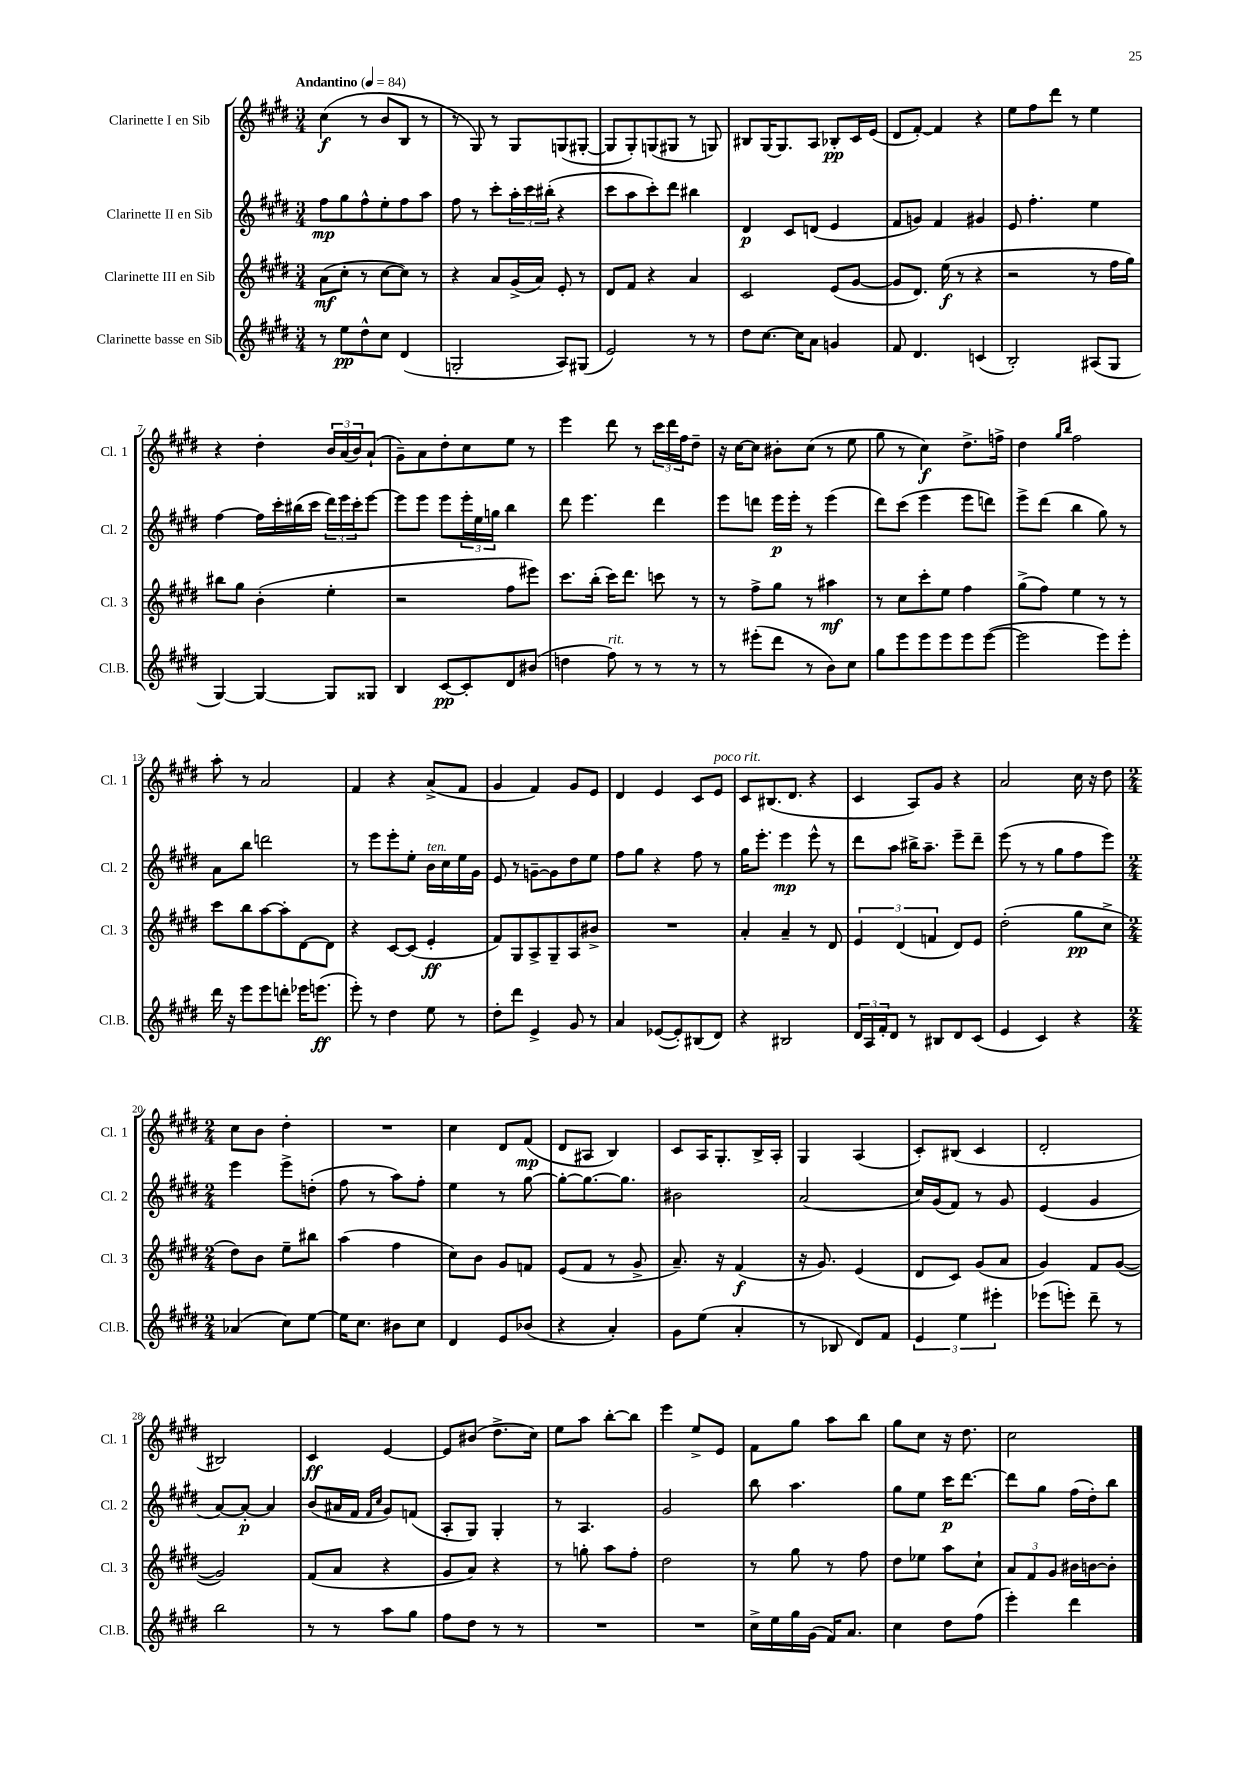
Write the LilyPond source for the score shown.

<<
\new StaffGroup <<
\new Staff = "s0" \with { instrumentName = "Clarinette I en Sib" shortInstrumentName = "Cl. 1" } {
    \clef treble \key e \major \numericTimeSignature \time 3/4 \tempo "Andantino" 4 = 84
    cis''4\f( r8 b'8 b8 r8 |
    r8 gis8) r8 gis8 g8( gis8~-. |
    gis8 gis8-.) g8( gis8 r8 g8) |
    bis8 gis16~ gis8. a8 bes8-.\pp cis'16 e'16( |
    dis'8 fis'8~-.) fis'4 r4 |
    e''8 fis''8 dis'''8 r8 e''4 |
    r4 dis''4-. \tuplet 3/2 { b'16 a'16( b'16) } a'8-!( |
    gis'8--) a'8 dis''8-. cis''8 e''8 r8 |
    e'''4 dis'''8 r8 \tuplet 3/2 { cis'''16 dis'''16 fis''16 } dis''8-- |
    r16 cis''16~ cis''8 bis'8-. cis''8( r8 e''8 |
    gis''8 r8 cis''4\f) dis''8.-> f''16-> |
    dis''4 \grace { gis''16 b''16 } fis''2 |
    a''8-. r8 a'2 |
    fis'4 r4 a'8->( fis'8 |
    gis'4 fis'4) gis'8 e'8 |
    dis'4 e'4 cis'8 e'8^\markup { \italic "poco rit." } |
    cis'8 bis8.( dis'8. r4 |
    cis'4 a8) gis'8 r4 |
    a'2 cis''16 r16 dis''8 |
    \numericTimeSignature \time 2/4 cis''8 b'8 dis''4-. |
    R2 |
    cis''4 dis'8 fis'8\mp( |
    dis'8 ais8 b4) |
    cis'8 a16 gis8.-. b16-> a16-. |
    gis4 a4( |
    cis'8-.) bis8( cis'4 |
    dis'2-. |
    bis2) |
    cis'4\ff e'4~ |
    e'8 bis'8( dis''8.-> cis''16) |
    e''8 a''8 b''8~-. b''8 |
    e'''4 e''8-> e'8 |
    fis'8 gis''8 a''8 b''8 |
    gis''8 cis''8 r16 dis''8. |
    cis''2 \bar "|." |
}
\new Staff = "s1" \with { instrumentName = "Clarinette II en Sib" shortInstrumentName = "Cl. 2" } {
    \clef treble \key e \major \numericTimeSignature \time 3/4
    fis''8\mp gis''8 fis''8-^ e''8-. fis''8 a''8 |
    fis''8 r8 cis'''8-. \tuplet 3/2 { a''16-. cis'''16 bis''16-.( } r4 |
    cis'''8 a''8 cis'''8-.) dis'''8 bis''4 |
    dis'4\p cis'8 d'8( e'4 |
    fis'8 g'8) fis'4 gis'4 |
    e'8 fis''4.-. e''4 |
    fis''4~ fis''16 cis'''16-. bis''16( cis'''16 \tuplet 3/2 { dis'''16) e'''16 cis'''16-. } e'''8~ |
    e'''8 e'''8 e'''8 \tuplet 3/2 { e'''16-. e''16 g''16 } b''4 |
    dis'''8 e'''4. dis'''4 |
    e'''8 d'''8 e'''16\p e'''16-. r8 e'''4( |
    dis'''8) cis'''8( e'''4 e'''8 d'''8) |
    e'''8-> dis'''8( b''4 gis''8) r8 |
    a'8 b''8 d'''2 |
    r8 e'''8 e'''8-. e''8-. b'16^\markup { \italic "ten." } cis''16 e''16 gis'16 |
    e'8 r8 g'8~-- g'8 dis''8 e''8 |
    fis''8 gis''8 r4 fis''8 r8 |
    gis''16 e'''8.-. e'''4\mp e'''8-^ r8 |
    dis'''8 a''8 bis''16-> a''8.-- e'''8-- dis'''8-- |
    e'''8( r8 r8 gis''8 fis''8 e'''8) |
    \numericTimeSignature \time 2/4 e'''4 e'''8-> d''8-.( |
    fis''8 r8 a''8) fis''8-. |
    e''4 r8 gis''8~ |
    gis''8~-. gis''8.~ gis''8. |
    bis'2 |
    a'2( |
    cis''16) gis'16( fis'8) r8 gis'8 |
    e'4( gis'4 |
    a'8~) a'8~-.\p a'4 |
    b'8( ais'16 fis'16 \grace { fis'16 cis''16 } gis'8) f'8( |
    a8-. gis8) gis4-. |
    r8 a4. |
    gis'2 |
    b''8 a''4. |
    gis''8 e''8 cis'''16\p dis'''8.~ |
    dis'''8 gis''8 fis''16( dis''16-.) b''8 \bar "|." |
}
\new Staff = "s2" \with { instrumentName = "Clarinette III en Sib" shortInstrumentName = "Cl. 3" } {
    \clef treble \key e \major \numericTimeSignature \time 3/4
    a'8\mf( cis''8-. r8 cis''8~ cis''8) r8 |
    r4 a'8 gis'16->( a'16) e'8-. r8 |
    dis'8 fis'8 r4 a'4 |
    cis'2 e'8( gis'8~ |
    gis'8 dis'8.) e''16\f( r8 r4 |
    r2 r8 fis''16 gis''16) |
    bis''8 gis''8 b'4-.( e''4-. |
    r2 fis''8 eis'''8) |
    cis'''8. b''16-.( cis'''16) dis'''8. c'''8 r8 |
    r8 fis''8-> gis''8 r8 ais''4\mf |
    r8 cis''8 cis'''8-. e''8 fis''4 |
    gis''8->( fis''8) e''4 r8 r8 |
    cis'''8 b''8 a''8~ a''8-. dis'8~ dis'8 |
    r4 cis'8~ cis'8( e'4-.\ff |
    fis'8) gis8 a8-> gis8-- a8 bis'8-> |
    R2. |
    a'4-. a'4-- r8 dis'8 |
    \tuplet 3/2 { e'4 dis'4( f'4 } dis'8) e'8 |
    dis''2-.( gis''8\pp cis''8-> |
    \numericTimeSignature \time 2/4 dis''8) b'8 e''8-- bis''8 |
    a''4( fis''4 |
    cis''8) b'8 gis'8 f'8 |
    e'8( fis'8 r8 gis'8-> |
    a'8.--) r16 fis'4\f( |
    r16 gis'8.) e'4( |
    dis'8 cis'8) gis'8( a'8 |
    gis'4) fis'8 gis'8~( |
    gis'2) |
    fis'8( a'8 r4 |
    gis'8 a'8) r4 |
    r8 g''8-. a''8 fis''8-. |
    dis''2 |
    r8 gis''8 r8 fis''8 |
    dis''8 ees''8 a''8 cis''8-! |
    \tuplet 3/2 { a'8 fis'8 gis'8 } bis'16 b'16~ b'8-. \bar "|." |
}
\new Staff = "s3" \with { instrumentName = "Clarinette basse en Sib" shortInstrumentName = "Cl.B." } {
    \clef treble \key e \major \numericTimeSignature \time 3/4
    r8 e''8\pp dis''8-^ cis''8 dis'4( |
    g2-. a8) gis8( |
    e'2) r8 r8 |
    dis''8 cis''8.~ cis''16 a'8 g'4 |
    fis'8 dis'4. c'4( |
    b2-.) ais8( gis8 |
    gis4~) gis4~ gis8 gisis8 |
    b4 cis'8~\pp cis'8-. dis'8 bis'8( |
    d''4 fis''8^\markup { \italic "rit." }) r8 r8 r8 |
    r8 eis'''8-.( dis'''8 r8 b'8) cis''8 |
    gis''8 e'''8 e'''8 e'''8 e'''8 e'''8~( |
    e'''2 e'''8) e'''8-. |
    dis'''16 r16 e'''8 e'''8 d'''8-. ees'''16 e'''8.\ff( |
    e'''8-.) r8 dis''4 e''8 r8 |
    dis''8-. dis'''8 e'4-> gis'8 r8 |
    a'4 ees'8~( ees'8-.) bis8( dis'8) |
    r4 bis2 |
    \tuplet 3/2 { dis'16 a16 fis'16-. } dis'8 r8 bis8 dis'8 cis'8( |
    e'4 cis'4) r4 |
    \numericTimeSignature \time 2/4 aes'4( cis''8) e''8~ |
    e''16 cis''8. bis'8 cis''8 |
    dis'4 e'8 bes'8( |
    r4 a'4-.) |
    gis'8 e''8( a'4-. |
    r8 bes8 dis'8) fis'8 |
    \tuplet 3/2 { e'4 e''4 eis'''4-. } |
    ees'''8( e'''8-.) dis'''8-- r8 |
    b''2 |
    r8 r8 a''8 gis''8 |
    fis''8 dis''8 r8 r8 |
    R2 |
    R2 |
    cis''16-> e''16 gis''16 gis'16( fis'16) a'8. |
    cis''4 dis''8 fis''8( |
    e'''4-.) dis'''4 \bar "|." |
}
>>
>>
